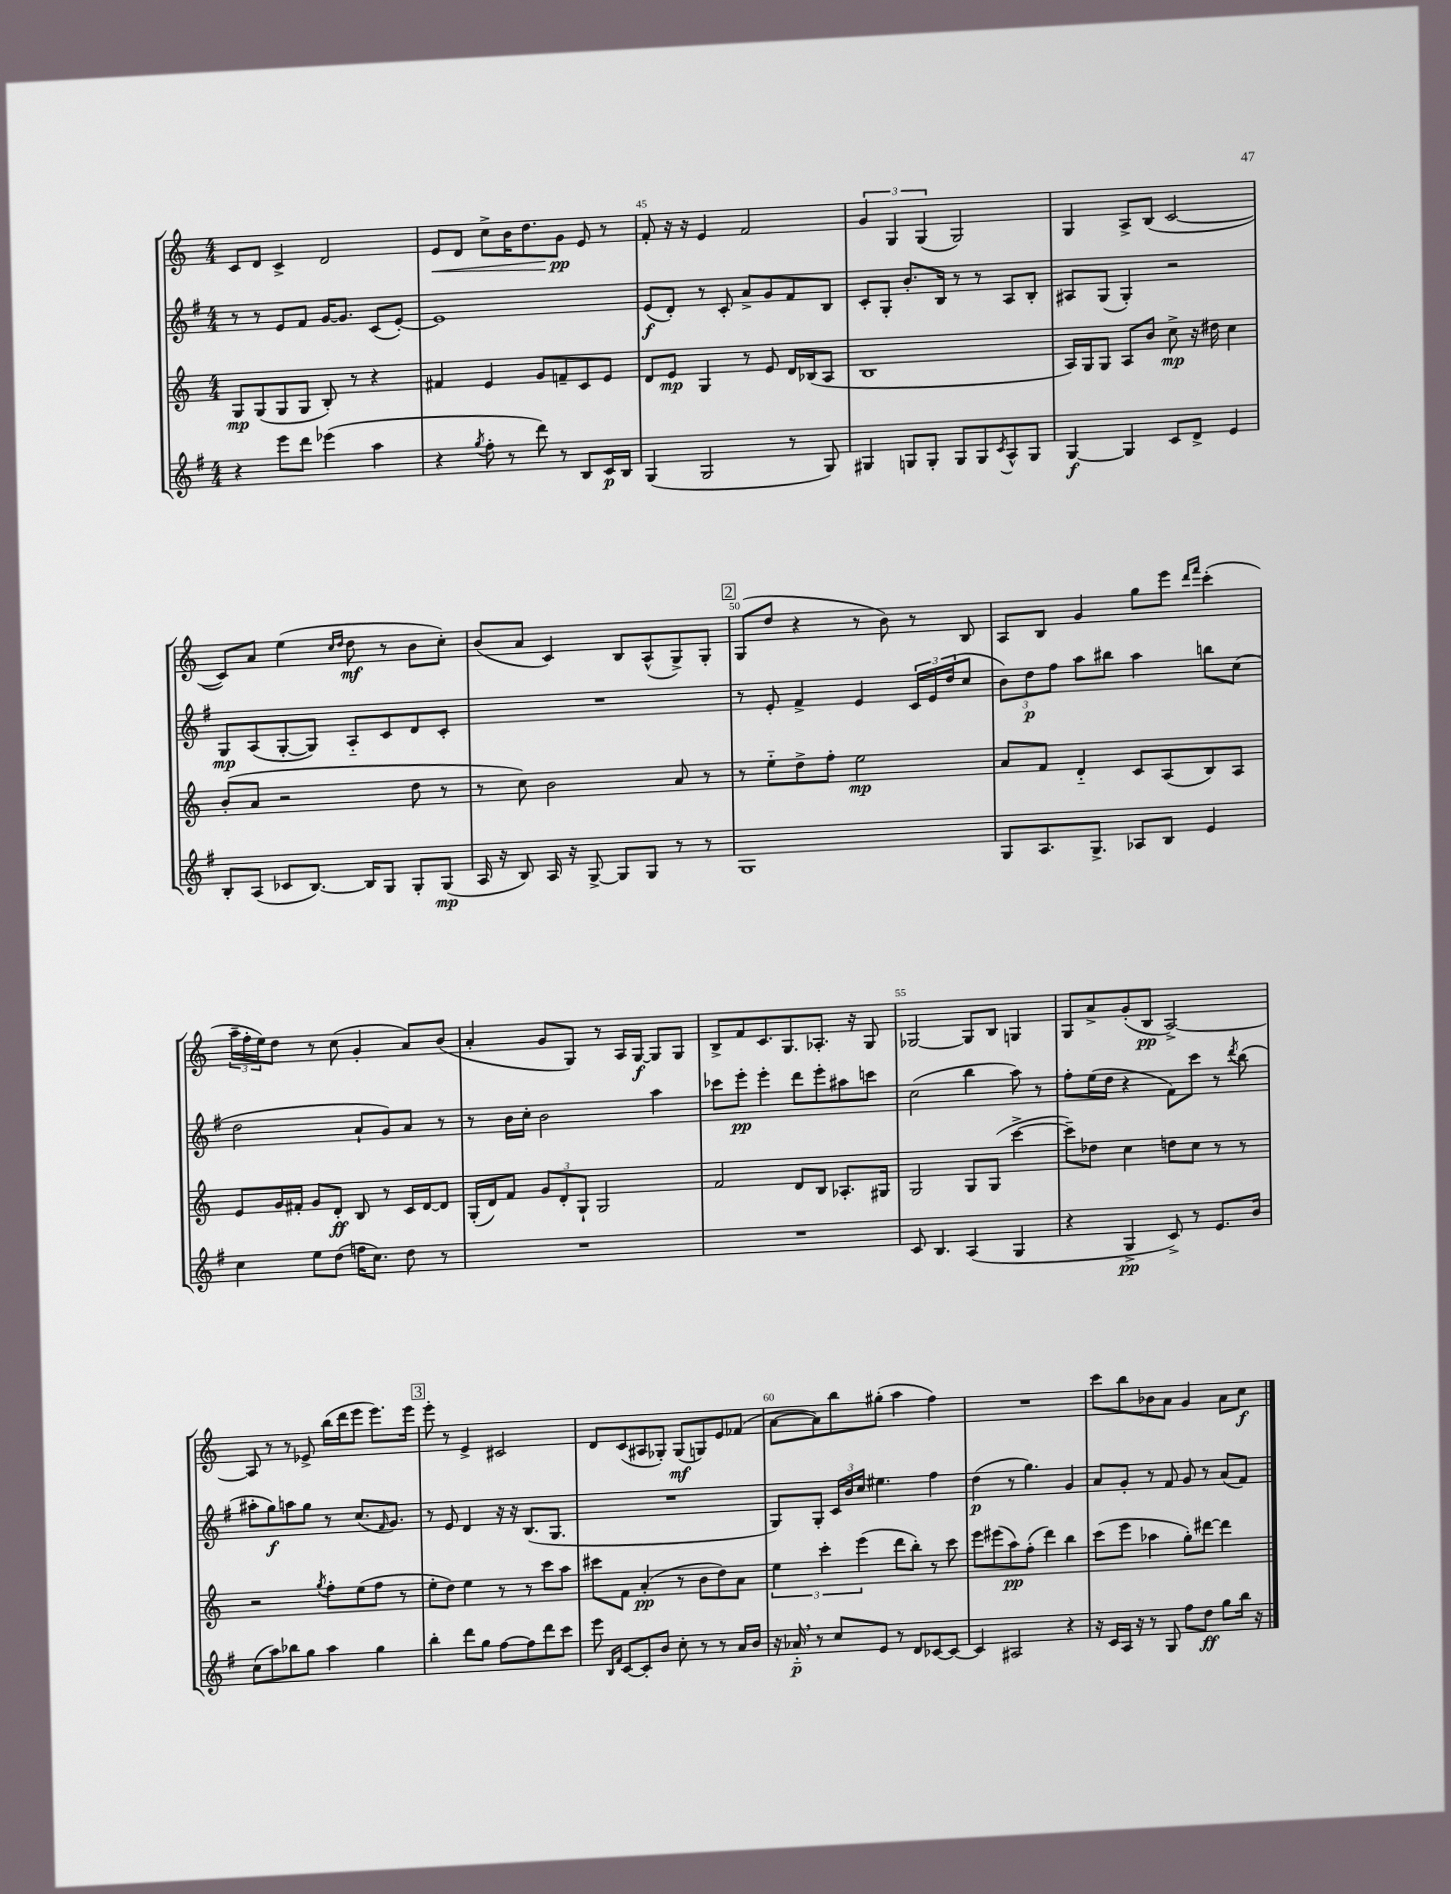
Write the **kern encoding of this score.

**kern	**kern	**kern	**kern
*staff4	*staff3	*staff2	*staff1
*clefG2	*clefG2	*clefG2	*clefG2
*k[f#]	*k[]	*k[f#]	*k[]
*M4/4	*M4/4	*M4/4	*M4/4
4r	8G/L	8r	8c/L
.	(8G/	8r	8d/J
8eee\L	8G/	8e/L	4c^/
8ddd\J	8G/J	8f#/J	.
(4eee-\	8B'/)	[16g/LK	2d/
.	.	8.g/]J	.
.	8r	.	.
4aa\	4r	(8c/L	.
.	.	[8e'/J)	.
=	=	=	=
4r	4f#/	1e]	8e/L
.	.	.	8d/J
8qgg/	.	.	.
8ff#'\	4e/	.	8cc^\L
8r	.	.	16b\K
.	.	.	8.dd\
8ddd\)	8g/L	.	.
8r	8f~/	.	8g\J
8B/L	8c/	.	8e/
16c/L	8e/J	.	8r
16B/JJ	.	.	.
=	=	=	=
(4G/	8d/L	(8e/L	8f'/
.	8e/J	8d'/J)	16r
.	.	.	16r
2G/	4G/	8r	4e/
.	.	8c'/	.
.	8r	8a^/L	2f/
.	8e/	8g/	.
8r	16d/LL	8f#/	.
.	(16B-/J	.	.
8G/)	8A/J	8B/J	.
=	=	=	=
4G#/	1B	8c'/L	6g/
.	.	8G'/J	.
.	.	.	6G/
8G/L	.	8.b'/L	.
.	.	.	(6G/
8G'/J	.	.	.
.	.	16B/Jk	.
8G/L	.	8r	2G/)
8G/	.	8r	.
8qc/	.	.	.
8A^^/	.	8A/L	.
8G/J	.	8B'/J	.
=	=	=	=
[4G/	16A/LL)	8A#/L	4G/
.	16G/J	.	.
.	8G/J	(8G/J	.
4G/]	8A/L	4G'/)	8A^/L
.	8b/J	.	(8B/J
8c/L	8cc^\	2r	[2c/
8d^/J	16r	.	.
.	16dd#\	.	.
4e/	4cc\	.	.
=	=	=	=
8B'/L	(8b'/L	8G/L	8c/]L)
(8A/J	8a/J	(8A/	8a/J
8c-/L	2r	[8G'/	(4ee\
[8.B/J)	.	8G/]J)	.
.	.	.	16qqcc/LL
.	.	.	16qqdd/JJ
.	.	8A'~/L	8dd\
16B/]LK	.	.	.
8G/J	.	8c/	8r
8G'/L	8dd\	8d/	8b\L
(8G/J	8r	8c'/J	8cc'\J)
=	=	=	=
16A/	8r	1r	(8b/L
16r	.	.	.
8B/)	8cc\)	.	8a/J
16A/	2b\	.	4c/)
16r	.	.	.
[8G^/	.	.	.
8G/]L	.	.	8B/L
8G/J	.	.	(8A^^/
8r	8a/	.	8G^/)
8r	8r	.	8G'/J
=	=	=	=
1G	8r	8r	(8G/L
.	8ee'~\L	8e'/	8dd/J
.	8dd^\	4f#^/	4r
.	8ff'\J	.	.
.	2ee\	4e/	8r
.	.	.	8b\)
.	.	24c/LL	8r
.	.	24e/	.
.	.	(24dd/J	.
.	.	8cc/J	8B/
=	=	=	=
8G/L	8a/L	12b\L)	8A/L
.	.	12dd\	.
8.A/	8f/J	.	8B/J
.	.	12ff#\J	.
.	4d'~/	8aa\L	4g/
8.G^/J	.	.	.
.	.	8bb#\J	.
8A-/L	8c/L	4aa\	8gg\L
8B/J	(8A/	.	8eee\J
.	.	.	16qqddd/LL
.	.	.	16qqfff/JJ
4e/	8B/)	8bb\L	(4ccc'\
.	8A/J	(8cc\J	.
=	=	=	=
4cc\	8e/L	2dd\	24aa~\LL
.	.	.	24ff'\
.	.	.	24ee\J)
.	16g/L	.	8dd\J
.	16f#'/JJ	.	.
8ee\L	8g/L	.	8r
(8dd\J	8d'/J	.	(8cc\
16ff\LK	8B/	8a`/L	4g'/
8.cc\J)	.	.	.
.	8r	8g/)	.
8dd\	16c/LL	8a/J	8a/L)
.	[16d/J	.	.
8r	8d/]J	8r	(8b/J
=	=	=	=
1r	(16G'/LL	8r	4a'/
.	16d/J)	.	.
.	8f/J	16b\LL	.
.	.	16cc'\JJ	.
.	12g/L	2b\	8g/L
.	12d'/	.	.
.	.	.	8G/J)
.	12G`/J	.	.
.	2G/	.	8r
.	.	.	16A/LL
.	.	.	[16G/JJ
.	.	4aa\	8G/]L
.	.	.	8G/J
=	=	=	=
1r	2f/	8ccc-\L	8B^/L
.	.	8eee'\J	8f/
.	.	4eee'\	8.c/
.	.	.	8.G/
.	8d/L	8ddd\L	.
.	8B/J	8eee'\	8.A-'/J
.	8.A-'/L	8aa#\	.
.	.	.	16r
.	.	8ccc\J	8G/
.	16G#/Jk	.	.
=	=	=	=
8c/	2G/	(2cc\	[2G-/
4.B/	.	.	.
(4A/	8G/L	4bb\	8G-/]L
.	(8G/J	.	8B/J
4G/	[4ccc^\	8aa\)	4G/
.	.	8r	.
=	=	=	=
4r	8ccc~\]L)	8ff#'\L	8G/L
.	8dd-\J	(16ee\L	8a^/
.	.	16dd\JJ	.
4G^/	4cc\	4r	(8g'/
.	.	.	8B/J
8c^/)	8dd\L	8f#\L)	[2A^/)
8r	8cc\J	8ccc\J	.
8.e/L	8r	8r	.
.	.	8qddd/	.
.	8r	(8bb\	.
16b/Jk	.	.	.
=	=	=	=
(8cc\L	2r	8aa#'\L	8A/]
8aa\)	.	8gg\)	8r
8bb-\	.	8aa\	8r
8gg\J	.	8gg\J	8e-^/
.	8qgg/	.	.
4aa\	8ff'\L	8r	(16bb\LL
.	.	.	16ddd\J
.	(8ee\	(8.cc/L	8eee\J
4gg\	8ff\J	.	8.eee\L)
.	.	16qqf#/	.
.	.	8.g/J)	.
.	8r	.	.
.	.	.	16eee\Jk
=	=	=	=
4bb'\	8ee'\L	8r	8eee'\
.	8dd\J)	8e/	8r
8ddd\L	4ee\	4d/	4e^/
8gg\J	.	.	.
[8ff#\L	8r	16r	2c#/
.	.	16r	.
8ff#\]	8r	(8.B/L	.
8ddd\	8ccc\L	.	.
.	.	8.G/J	.
8ccc\J	8aa\J	.	.
=	=	=	=
8eee\	8ccc#\L	1r	8d/L
16qqB/LL	.	.	.
16qqf#/JJ	.	.	.
[8c/L	8f\J	.	(8c/
8c'/]	(4a'/	.	8A#/
8b/J	.	.	8G-'/J)
8cc'\	8r	.	(8G-/L
8r	8b\L	.	8G/)
8r	8dd\)	.	8e/
16a/LL	8a\J	.	(8f-/J
16b/JJ	.	.	.
=	=	=	=
16r	6ee\	8G/L)	[8a\L
16a-'~/	.	.	.
8r	.	8G'/J	8a\])
.	6ccc'\	.	.
8cc/L	.	24c/LL	8bb\
.	.	24b/	.
.	(6eee\	24cc/JJ	.
8e/J	.	4.ee#\	(8gg#'\J
8r	8ddd\L	.	4aa\
8d/L	8bb'\J)	.	.
[8c-/	8r	4ff#\	4ff\)
8c-/_J	8ccc\	.	.
=	=	=	=
4c-/]	8eee\L	(4dd\	1r
.	(8eee#\	.	.
2A#/	8aa\)	8r	.
.	(8ff'\J	4.gg\)	.
.	4ddd\)	.	.
4r	4bb\	4g/	.
=	=	=	=
16r	(8ccc\L	8a/L	8ccc\L
16c/LL	.	.	.
16A/JJ	8eee\J	8g'/J	8bb\
16r	.	.	.
8r	4aa-\	8r	8b-\
8G/	.	8f#/	8a\J
8ff#\L	8gg'\L)	8g/	4g/
8dd\J	[8ddd#\J	8r	.
8gg\L	4ddd#\]	(8a/L	8a\L
16bb\Jk	.	8f#/J)	8cc\J
16r	.	.	.
==	==	==	==
*-	*-	*-	*-
